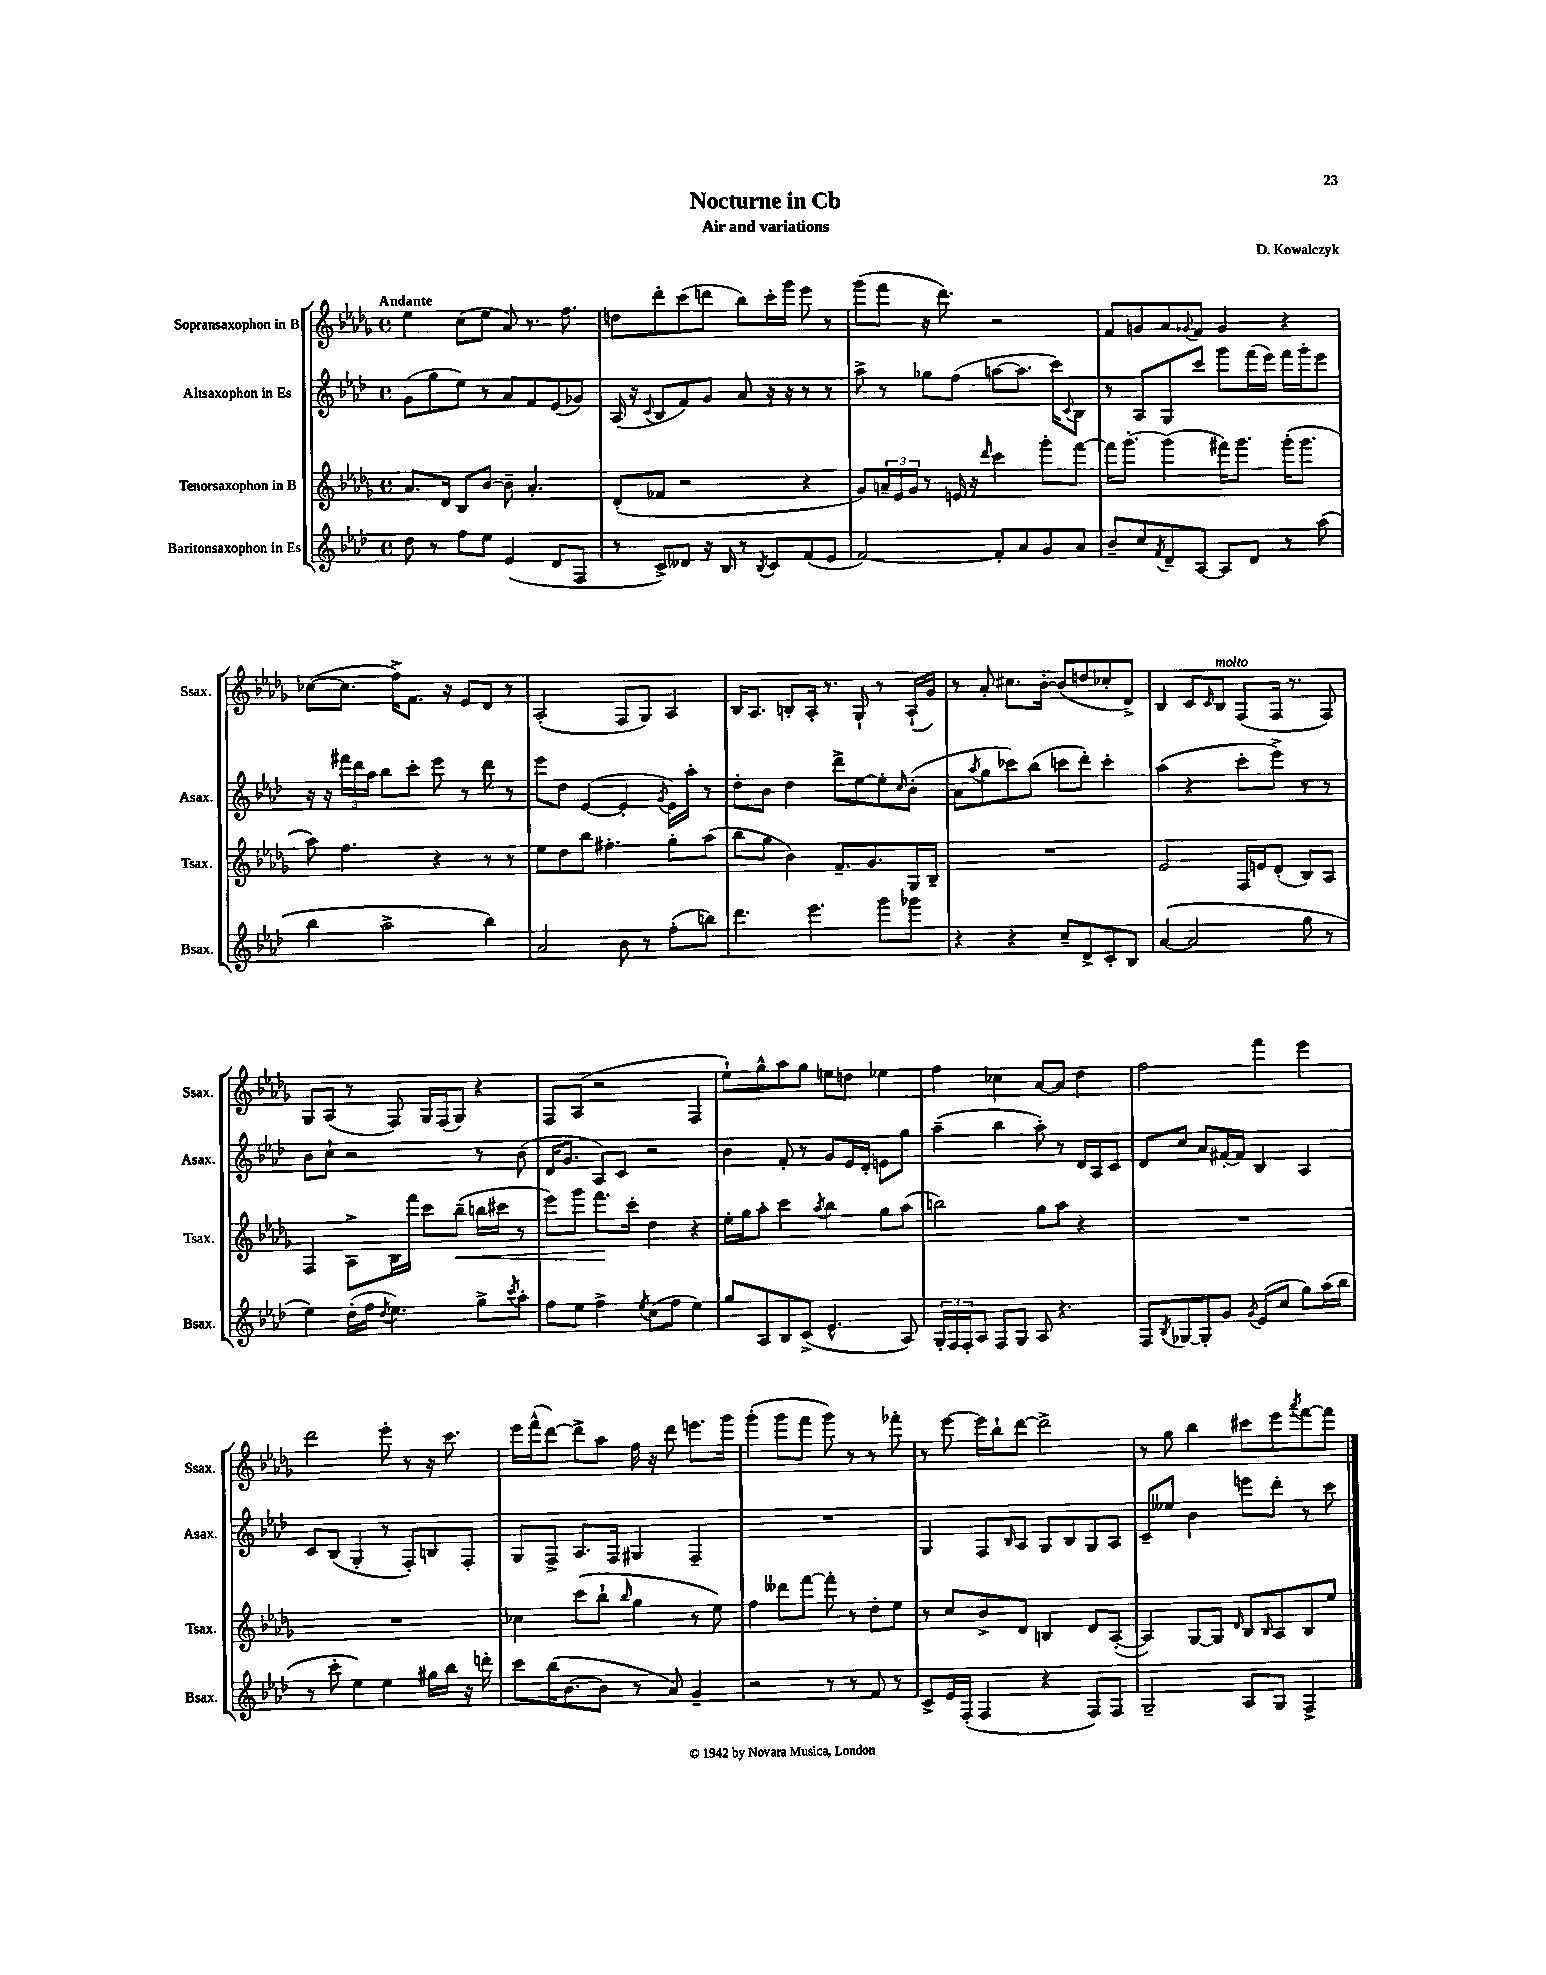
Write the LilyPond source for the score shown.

\header { title = "Nocturne in Cb" composer = "D. Kowalczyk" subtitle = "Air and variations" }
<<
\new StaffGroup <<
\new Staff = "s0" \with { instrumentName = "Sopransaxophon in B" shortInstrumentName = "Ssax." } {
    \clef treble \key des \major \defaultTimeSignature \time 4/4 \tempo "Andante"
    ees''4 c''8( ees''8 aes'8) r8. f''8. |
    d''8 des'''8-. c'''8( d'''8 bes''8) c'''16-. ges'''16 ees'''8 r8 |
    ges'''8( f'''8 r16 des'''8.) r2 |
    f'8 g'8 aes'8 \appoggiatura { ges'8 } f'8 ges'4 r4 |
    ces''8~( ces''8. f''16->) f'8. r16 ees'8 des'8 r8 |
    aes2-.( f8 ges8) aes4 |
    bes16 aes8. b8-. aes16-. r8. ges8-! r8 aes16-!( ges'16) |
    r8 aes'8-. cis''8. bes'16~-. bes'8( d''8 ces''8-. des'8->) |
    bes4 c'8 \grace { c'16 } bes8^\markup { \italic "molto" } f8( f16 r8. f8) |
    ges8 aes8( r8 f8) ges16 f16( ges8) r4 |
    f8 aes8( r2 f4 |
    ees''8-!) ges''8-^ aes''8 ges''8 e''8 d''8 ees''4 |
    f''4 ces''4 aes'8~ aes'8 des''4 |
    f''2 f'''4 ees'''4 |
    des'''2 ees'''8-. r8 r16 c'''8. |
    ees'''16 f'''16-^( des'''8~) des'''8-> aes''8 f''16 r16 des'''8 e'''8. ges'''16 |
    ges'''4-.( ges'''8 f'''8 ges'''8) r8 r8 fes'''8-. |
    r8 ees'''8~ ees'''16 bes''16-! des'''8~ des'''2-> |
    r8 ges''8 bes''4 cis'''8 ees'''8 \acciaccatura { aes'''8 } f'''8~ f'''8 \bar "|." |
}
\new Staff = "s1" \with { instrumentName = "Altsaxophon in Es" shortInstrumentName = "Asax." } {
    \clef treble \key aes \major \defaultTimeSignature \time 4/4
    g'8( g''8 ees''8) r8 aes'8 f'8 ees'8( ges'8) |
    aes16( r16 \appoggiatura { c'8 } bes8 f'8) g'8 aes'8 r16 r16 r8 r8 |
    aes''8-> r8 ges''8 f''8( a''8~ a''8. c'''16) \appoggiatura { c'8 } bes8 |
    r8 aes8 g8 c'''8 g'''8 f'''16( ees'''16) f'''16 g'''16-. ees'''8 |
    r16 r16 \tuplet 3/2 { fis'''16 des'''16 aes''16 } bes''8 c'''8-. ees'''8 r8 des'''8 r8 |
    ees'''8 des''8 ees'4~( ees'4-. \acciaccatura { g'8 } ees'16) aes''16-. r8 |
    des''8-. bes'8 des''4 des'''8-> ees''8~ ees''8-. \grace { c''16 } bes'8-.( |
    aes'8 \acciaccatura { aes''8 } g''8 ces'''8) bes''8( c'''8 des'''8-.) c'''4-. |
    aes''4( r4 c'''8-. ees'''8->) r8 r8 |
    bes'8 c''8-! r2 r8 bes'8( |
    des'16 g'8. aes8) c'8 r2 |
    bes'4 f'8-. r8 g'8 ees'16 des'16-. e'8 g''8 |
    aes''4--( bes''4 aes''8-.) r8 des'16 aes16 c'8 |
    des'8 c''8 aes'8 fis'16~-. fis'16 bes4 aes4 |
    c'8 bes8( g4-. r8 f8-.) b8 f8-. |
    g8 f8-> aes8. f16 gis4 f4-- |
    R1 |
    g4 f8 \grace { bes16 } aes8 g8 bes8 g8 aes8 |
    c'8-- eeses''8 bes'4 e'''8 des'''8-. r8 c'''8 \bar "|." |
}
\new Staff = "s2" \with { instrumentName = "Tenorsaxophon in B" shortInstrumentName = "Tsax." } {
    \clef treble \key des \major \defaultTimeSignature \time 4/4
    aes'8. des'16 bes8 bes'8~ bes'8-- aes'4.-. |
    des'8-.( fes'8 r2 r4 |
    ges'8) \tuplet 3/2 { a'16-- ees'16 ges'16 } r8 e'16 r16 \grace { des'''16 } c'''4 ges'''8-. f'''8~ |
    f'''16 ges'''8.~-. ges'''4( fis'''16) ges'''8. ges'''16-.( ges'''8. |
    aes''8) f''4. r4 r8 r8 |
    ees''8 des''8 bes''8 fis''4.-. ges''8-. aes''8( |
    bes''8 ges''8 bes'4) f'8.-- ges'8. ges16 bes16-- |
    R1 |
    ees'2 f16 e'16 des'8-.( bes8) aes8 |
    f4 aes8-> bes16 f'''16 c'''8 bes''8--\<( b''16 cis'''16 r8 |
    ees'''8) ges'''8 f'''8.\! c'''16-. des''4 r4 |
    ees''16-. ges''16 aes''8-. c'''4 \acciaccatura { aes''8 } bes''4 ges''8 aes''8( |
    b''2) ges''8 aes''8 r4 |
    R1 |
    R1 |
    ces''4 c'''8( bes''8-! \grace { bes''16 } ges''4 r8 ees''8) |
    f''4 deses'''8 f'''8~ f'''8-. r8 des''8-. ees''8 |
    r8 c''8 bes'8-> des'8 b4 des'8 aes8~-.( |
    aes4) ges8~ ges8 \grace { des'16 } bes8 \grace { bes16 } aes8 bes8 ees''8 \bar "|." |
}
\new Staff = "s3" \with { instrumentName = "Baritonsaxophon in Es" shortInstrumentName = "Bsax." } {
    \clef treble \key aes \major \defaultTimeSignature \time 4/4
    des''8 r8 f''8 ees''8 ees'4( des'8 f8 |
    r8 c'8->) deses'8 r16 bes16 r8 \acciaccatura { bes8 } c'8 f'8( ees'8 |
    f'2~) f'8-. aes'8 g'8 aes'8 |
    bes'8-- c''8 \acciaccatura { f'8 } des'8-- aes8~ aes8 des'8 r8 aes''8( |
    bes''4 aes''2-> bes''4) |
    aes'2 bes'8 r8 f''8-.( b''8) |
    des'''4. ees'''4. g'''8 ges'''8 |
    r4 r4 c''8-- des'8-> c'8-. bes8 |
    aes'4~( aes'2 g''8 r8 |
    ees''4) des''16-.( f''16 \acciaccatura { des''8 } ees''4.) g''8-> \acciaccatura { c'''8 } aes''8-. |
    f''8 ees''8 f''4-> \acciaccatura { ees''8 } c''8( f''8 ees''4) |
    g''8 aes8 bes8 c'8->( ees'4.-^ aes8) |
    \tuplet 3/2 { g16-. f16 f16-. } aes8 f8 g8 aes8 r4. |
    f8 \acciaccatura { bes8 } ges8~ ges8-. g'8 \acciaccatura { g'8 } ees'8( c''8 g''8) aes''16( bes''16 |
    r8 c'''8-. ees''4) ees''4 gis''16 bes''16 r16 d'''16-. |
    c'''8 bes''16( bes'8.~ bes'8 r8 aes'8) g'4-- |
    r2 r8 r8 f'8 r8 |
    c'8-> ees'16 f16-.( f4 r4 f8) f8 |
    g2-- aes8 g8 f4-> \bar "|." |
}
>>
>>
\layout { \context { \Score \remove "Bar_number_engraver" } }
